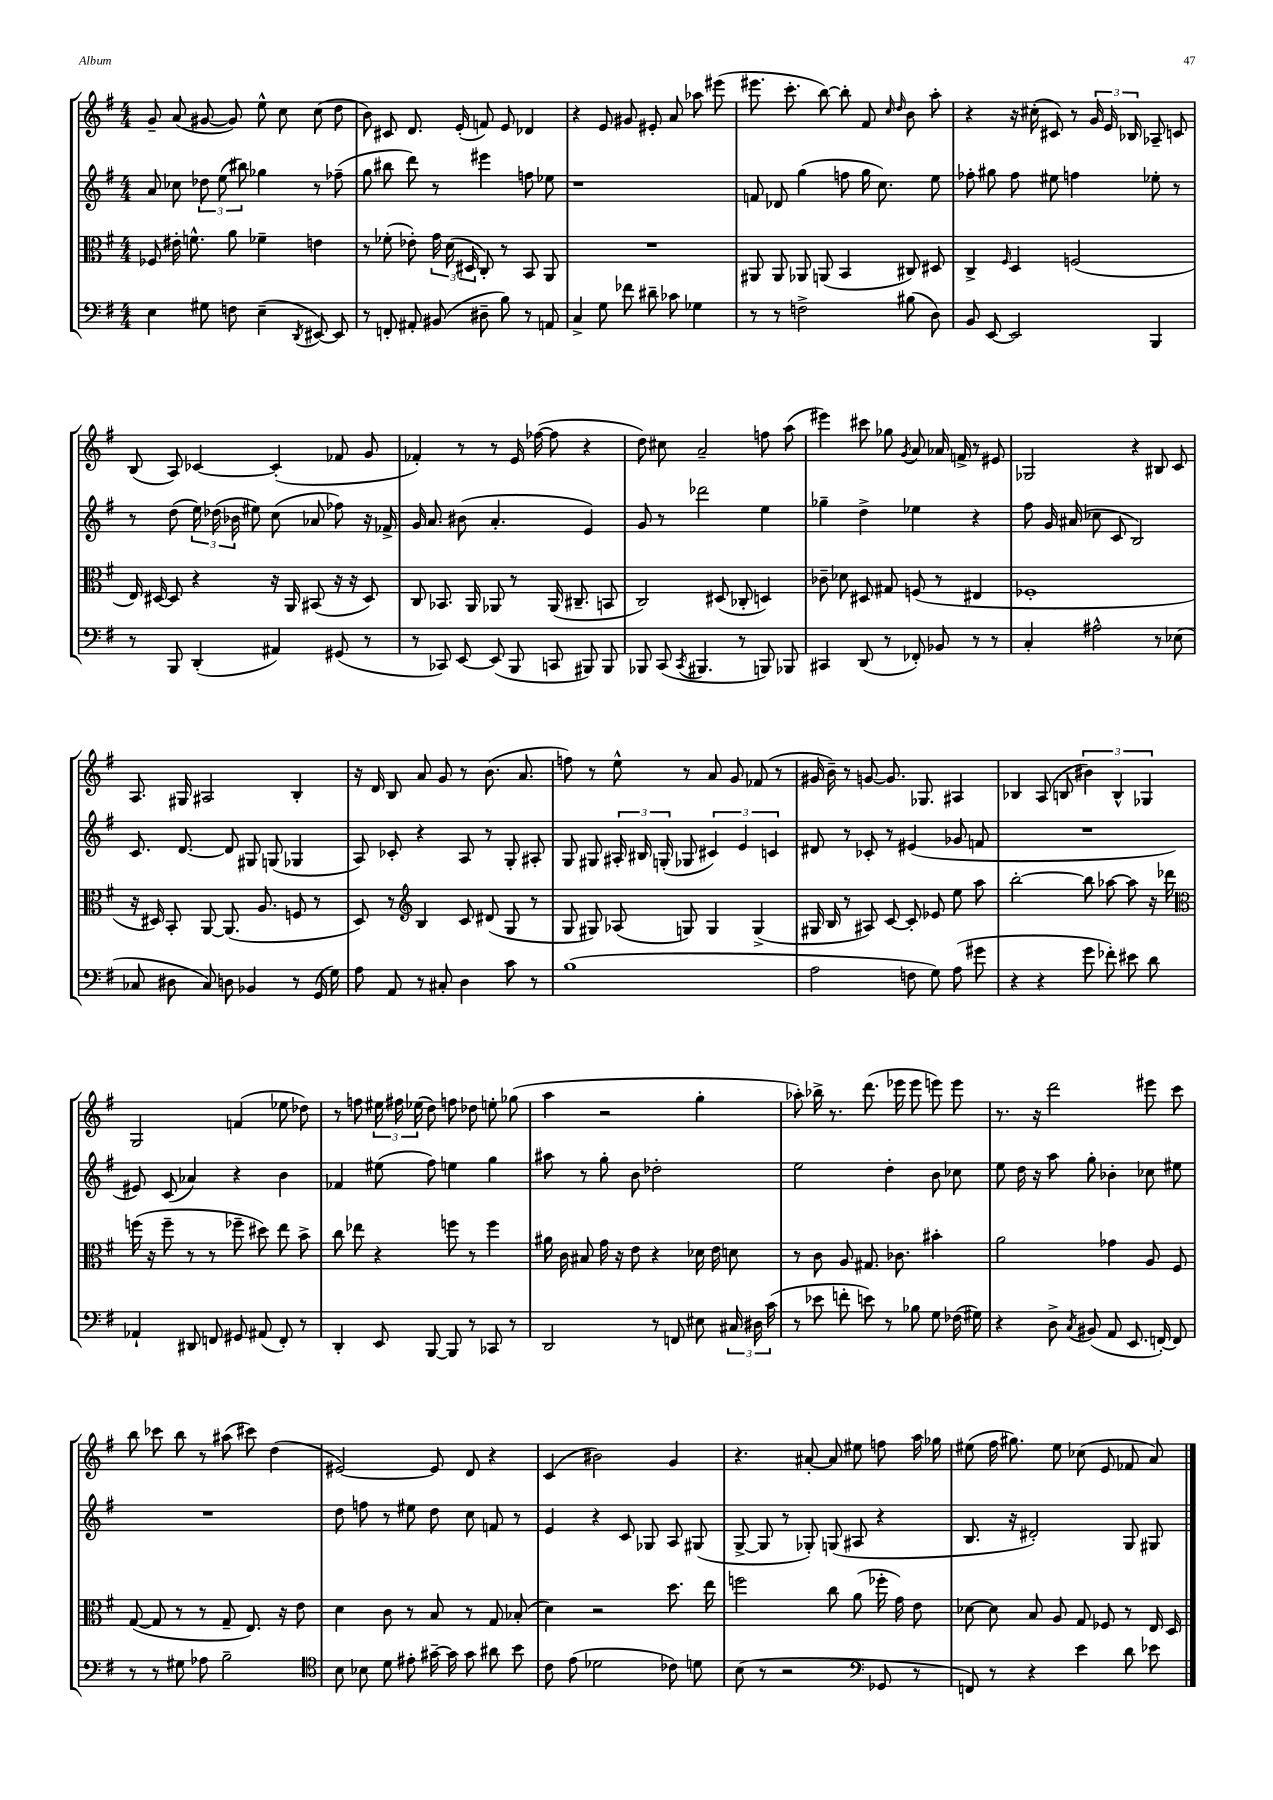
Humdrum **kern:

**kern	**kern	**kern	**kern
*part4	*part3	*part2	*part1
*staff4	*staff3	*staff2	*staff1
*clefF4	*clefC3	*clefG2	*clefG2
*k[f#]	*k[f#]	*k[f#]	*k[f#]
*M4/4	*M4/4	*M4/4	*M4/4
=8	=8	=8	=8
4E\	8F-X/	8a/	8g~/
.	16e#X'\	8cc-X\	(8a/
.	8.fn^^\	.	.
8G#X\	.	12dd-X\	[8g#X/
.	.	(12ee\	.
8Fn\	8a\	.	8g#/])
.	.	12bb#X\)	.
(4E~\	4f-X~\	4gg-X\	8ee^^\
.	.	.	8cc\
8qDD/	.	.	.
[8EE#X/)	4en\	8r	(8cc\
8EE#/]	.	(8ff-X~\	8dd\
=9	=9	=9	=9
8r	8r	8gg\	8b\)
8FFn'/	(8f-X'\	8bb#X\	8c#X/
8AA#X'/	8e-X'\)	8ddd\)	8.d/
(8BB#X/	24g\	8r	.
.	(24d\	.	.
.	.	.	(16e'/
.	24D#X/	.	.
8D#X~\	8C'/)	4eee#X\	8fn/)
8B\)	8r	.	8e/
8r	8BB/	8ffn\	4d-X/
8AAn/	8AA/	8ee-X\	.
=10	=10	=10	=10
4C^/	1r	1r	4r
8G\	.	.	8e/
8f-X\	.	.	8g#X/
8d#X~\	.	.	8e#X'/
8c-X\	.	.	8a/
4G-X\	.	.	8aa-X\
.	.	.	(8eee#X\
=11	=11	=11	=11
8r	8AA#X/	8fn/	8.eee#X\
8r	8AA#/	8d-X/	.
.	.	.	8.ccc'\
2Fn^\	8AA-X/	(4gg\	.
.	(8AAn/	.	[8bb\)
.	4BB/	8ffn\	8bb'\]
.	.	16gg\	8f#/
.	.	8.cc\)	.
.	.	.	16qqcc/
.	.	.	16qqdd/
(8B#X\	8C#X/)	.	8b\
8D\)	8D#X/	8ee\	8aa'\
=12	=12	=12	=12
8BB/	4C^/	8ff-X'\	4r
[8EE/	.	8gg#X\	.
.	16qqF#/	.	.
2EE/]	4D/	8ff-\	16r
.	.	.	(16cc#X'\
.	.	8ee#X\	8c#X/)
.	(2Fn/	4ffn\	8r
.	.	.	24g/
.	.	.	24e/
.	.	.	24B-X/
4BBB/	.	8ee-X'\	8A-X~/
.	.	8r	8cn/
!!LO:LB:g=z
=13	=13	=13	=13
8r	16E/)	8r	(8B/
.	[16D#X/	.	.
8BBB/	8D#/]	(8dd\	8A/)
(4DD'/	4r	24ee\)	[4c-X/
.	.	(24dd-X\	.
.	.	24b-X\	.
.	.	8ee#X\)	.
4AA#X/)	16r	(8cc\	(4c-'/]
.	16AA/	.	.
.	(8BB#X/	8a-X/	.
(8GG#X/	16r	8ff-X\)	8f-X/
.	16r	.	.
8r	8D#/)	16r	8g/
.	.	16f-X^/	.
=14	=14	=14	=14
8r	8C/	16g/	4f-X'/)
.	.	8.a/	.
8CC-X/)	8.BB-X/	.	.
[8EE/	.	(8b#X\	8r
.	16AA/	.	.
(8EE/]	8AA-X/	4.a'/	8r
8BBB/	8r	.	16e/
.	.	.	([16ff-X\
8CCn/	(16AA-/	.	8ff-\]
.	8.C#X~/	.	.
8BBB#X/)	.	4e/)	4r
8BBB#/	8BBn/	.	.
=15	=15	=15	=15
8BBB-X/	2C/)	8g/	8dd\)
(8CC/	.	8r	8cc#X\
8qCC/	.	.	.
4.BBB#X/	.	2ddd-X\	2a~/
.	(8D#X/	.	.
8r	8C-X'/	.	.
8BBBn/)	4Dn/)	4ee\	8ffn\
8BBB-X/	.	.	(8aa\
=16	=16	=16	=16
4CC#X/	8c-X~\	4gg-X~\	4eee#X\)
.	8d-X\	.	.
(8DD/	8D#X/	4dd^\	8ccc#X\
8r	8G#X/	.	8gg-X\
.	.	.	8qg/
8FF-X'/)	(8Fn/	4ee-X\	8a/
8BB-X/	8r	.	16a-X/
.	.	.	16fn^/
8r	4E#X/	4r	8r
8r	.	.	8e#X/
=17	=17	=17	=17
4C'/	1F-X'	8ff#\	2G-X/
.	.	16g/	.
.	.	(16a#X/	.
2A#X^^\	.	8cc-X\	.
.	.	8c/	.
.	.	2B/)	4r
8r	.	.	8B#X/
(8E-X\	.	.	8c/
!!LO:LB:g=z
=18	=18	=18	=18
8C-X/	16r	8.c/	8.A/
.	16D#X/)	.	.
8D#X\	8BB'/	.	.
.	.	[8.d/	16G#X/
8C-/)	[8AA/	.	2A#X/
8Dn\	(8.AA/]	8d/]	.
4BB-X/	.	8G#X/	.
.	8.A/	.	.
.	.	(8Gn/	.
8r	8Fn/	4G-X/	4B'/
(16GG/	8r	.	.
16G\)	.	.	.
=19	=19	=19	=19
8A\	8D/)	8A/)	16r
.	.	.	16d/
8AA/	8r	8c-X'/	8B/
*	*clefG2	*	*
8r	4B/	4r	8a/
8C#X'/	.	.	8g/
4D\	8c/	8A/	8r
.	(8d#X/	8r	(8.b\
8c\	8G/	8G'/	.
.	.	.	8.a/
8r	8r	8A#X'/	.
=20	=20	=20	=20
(1B	8G/	8G/	8ffn\)
.	8G#X/)	8G#X/	8r
.	(8A-X/	24A#X'/	8ee^^\
.	.	24B#X/	.
.	.	(24Gn'/	.
.	8Gn/)	8G-X/	8r
.	4G/	6c#X/)	8a/
.	.	.	8g/
.	.	6e/	.
.	(4G^/	.	(8f-X/
.	.	6cn/	.
.	.	.	8r
=21	=21	=21	=21
2A\	16G#X/	8d#X/	16g#X/
.	16B/	.	16b~\)
.	8r	8r	8r
.	8A#X/)	8c-X'/	[8gn/
.	[8c/	8r	8.g/]
8Fn\	8c'/]	(4e#X/	.
.	.	.	8.G-X/
8G\)	8e-X/	.	.
(8A\	8ee\	8g-X/	4A#X/
8g#X\	8aa\	8fn/	.
=22	=22	=22	=22
4r	[2bb'\	1r	4B-X/
4r	.	.	(8A/
.	.	.	8Bn/
8g\	8bb\]	.	6b#X\)
8f-X'\)	[8aa-X\	.	.
.	.	.	6B^^/
8e#X\	8aa-\]	.	.
.	.	.	6G-X/
8d\	16r	.	.
.	16ddd-X\	.	.
!!LO:LB:g=z
=23	=23	=23	=23
*	*clefC3	*	*
4AA-X`/	(16ffn\	8e#X/)	2G/
.	16r	.	.
.	8ff~\	(8c/	.
8DD#X/	8r	4a-X/)	.
8FFn/	8r	.	.
8GG#X/	8ff-X~\	4r	(4fn/
(8AA#X/	8dd#X\)	.	.
8FF'/)	8ee\	4b\	8ee-X\
8r	8b^\	.	8dd-X\)
=24	=24	=24	=24
4DD'/	8cc\	4f-X/	8r
.	8ee-X\	.	8ffn\
8EE/	4r	(8ee#X\	24ee#X\
.	.	.	24ff#X\
.	.	.	(24ee-X\
[8BBB/	.	8ff#\)	8dd\)
8BBB/]	8ffn\	4een\	8ffn\
8r	8r	.	8dd-X\
8CC-X/	4ff\	4gg\	8een'\
8r	.	.	(8gg-X\
=25	=25	=25	=25
2DD/	16a#X\	8aa#X\	4aa\
.	16c\	.	.
.	8B#X/	8r	.
.	16g\	8gg'\	2r
.	16r	.	.
.	8e\	8b\	.
8r	4r	2dd-X'\	.
8FFn/	.	.	.
8E#X\	16d-X\	.	4gg'\
.	16e\	.	.
24C#X/	8dn\	.	.
24D#X\	.	.	.
(24c\	.	.	.
=26	=26	=26	=26
8r	8r	2ee\	8aa-X'\)
8e-X\	8c\	.	16bb-X^\
.	.	.	8.r
8fn'\	8A/	.	.
8en\)	8.G#X/	.	(8.ddd\
8r	.	4dd'\	.
.	8.c-X\	.	16eee-X\
8B-X\	.	.	8eee-\
8G\	4b#X'\	8b\	8eeen\)
(16F-X\	.	8cc-X\	8eee\
16G#X\)	.	.	.
=27	=27	=27	=27
4r	2a\	8ee\	8.r
.	.	16dd\	.
.	.	16r	16r
8D^\	.	8aa\	2ddd\
8qC/	.	.	.
(8BB#X/	.	8gg'\	.
8AA/	4g-X\	4b-X'\	.
8.EE/	.	.	.
.	8A/	8cc-X\	8eee#X\
[16FFn'/)	.	.	.
8FF/]	8F#/	8ee#X\	8ccc\
!!LO:LB:g=z
=28	=28	=28	=28
8r	([8G/	1r	8bb\
8r	8G/]	.	8ccc-X\
8G#X\	8r	.	8bb\
8A-X\	8r	.	8r
2B~\	8G~/	.	(8aa#X\
.	8.E/)	.	8ccc#X\)
.	.	.	(4dd\
.	16r	.	.
.	8e\	.	.
=29	=29	=29	=29
*clefC4	*	*	*
8B\	4d\	8dd\	[2e#X/)
8B-X\	.	8ffn\	.
8d\	8c\	8r	.
8e#X'\	8r	8ee#X\	.
[16g#X~\	8B/	8dd\	8e#/]
16g#\]	.	.	.
8g#\	8r	8cc\	8d/
8a#X\	8G/	8fn/	4r
8b\	(8B-X'/	8r	.
=30	=30	=30	=30
8c\	4d\)	4e/	(4c/
(8e\	.	.	.
2d-X\	2r	4r	2b#X\)
.	.	8c/	.
.	.	8G-X/	.
8c-X\)	8.dd\	8A/	4g/
8dn\	.	(8G#X/	.
.	16ee\	.	.
=31	=31	=31	=31
(8B\	2ffn\	[8G^/	4.r
8r	.	8G/]	.
2r	.	8r	.
.	.	8G-X'/)	[8a#X'/
.	8cc\	(8Gn/	8a#/]
.	(8a\	8A#X/	8ee#X\
*clefF4	*	*	*
8GG-X/	16ff-X'\	4r	8ffn\
.	16g\)	.	.
8r	8e\	.	16aa\
.	.	.	16gg-X\
=32	=32	=32	=32
8FFn/)	[8d-X\	8.B/	(8ee#X\
8r	8d-\]	.	16ff#\
.	.	16r	8.gg#X\)
4r	8B/	2d#X'/)	.
.	8A/	.	8ee#\
4e\	8G/	.	(8cc-X\
.	8F-X/	.	8e/
8d\	8r	8G/	8f-X/
8e-X\	16E/	8G#X/	8a/)
.	16D/	.	.
==	==	==	==
*-	*-	*-	*-
